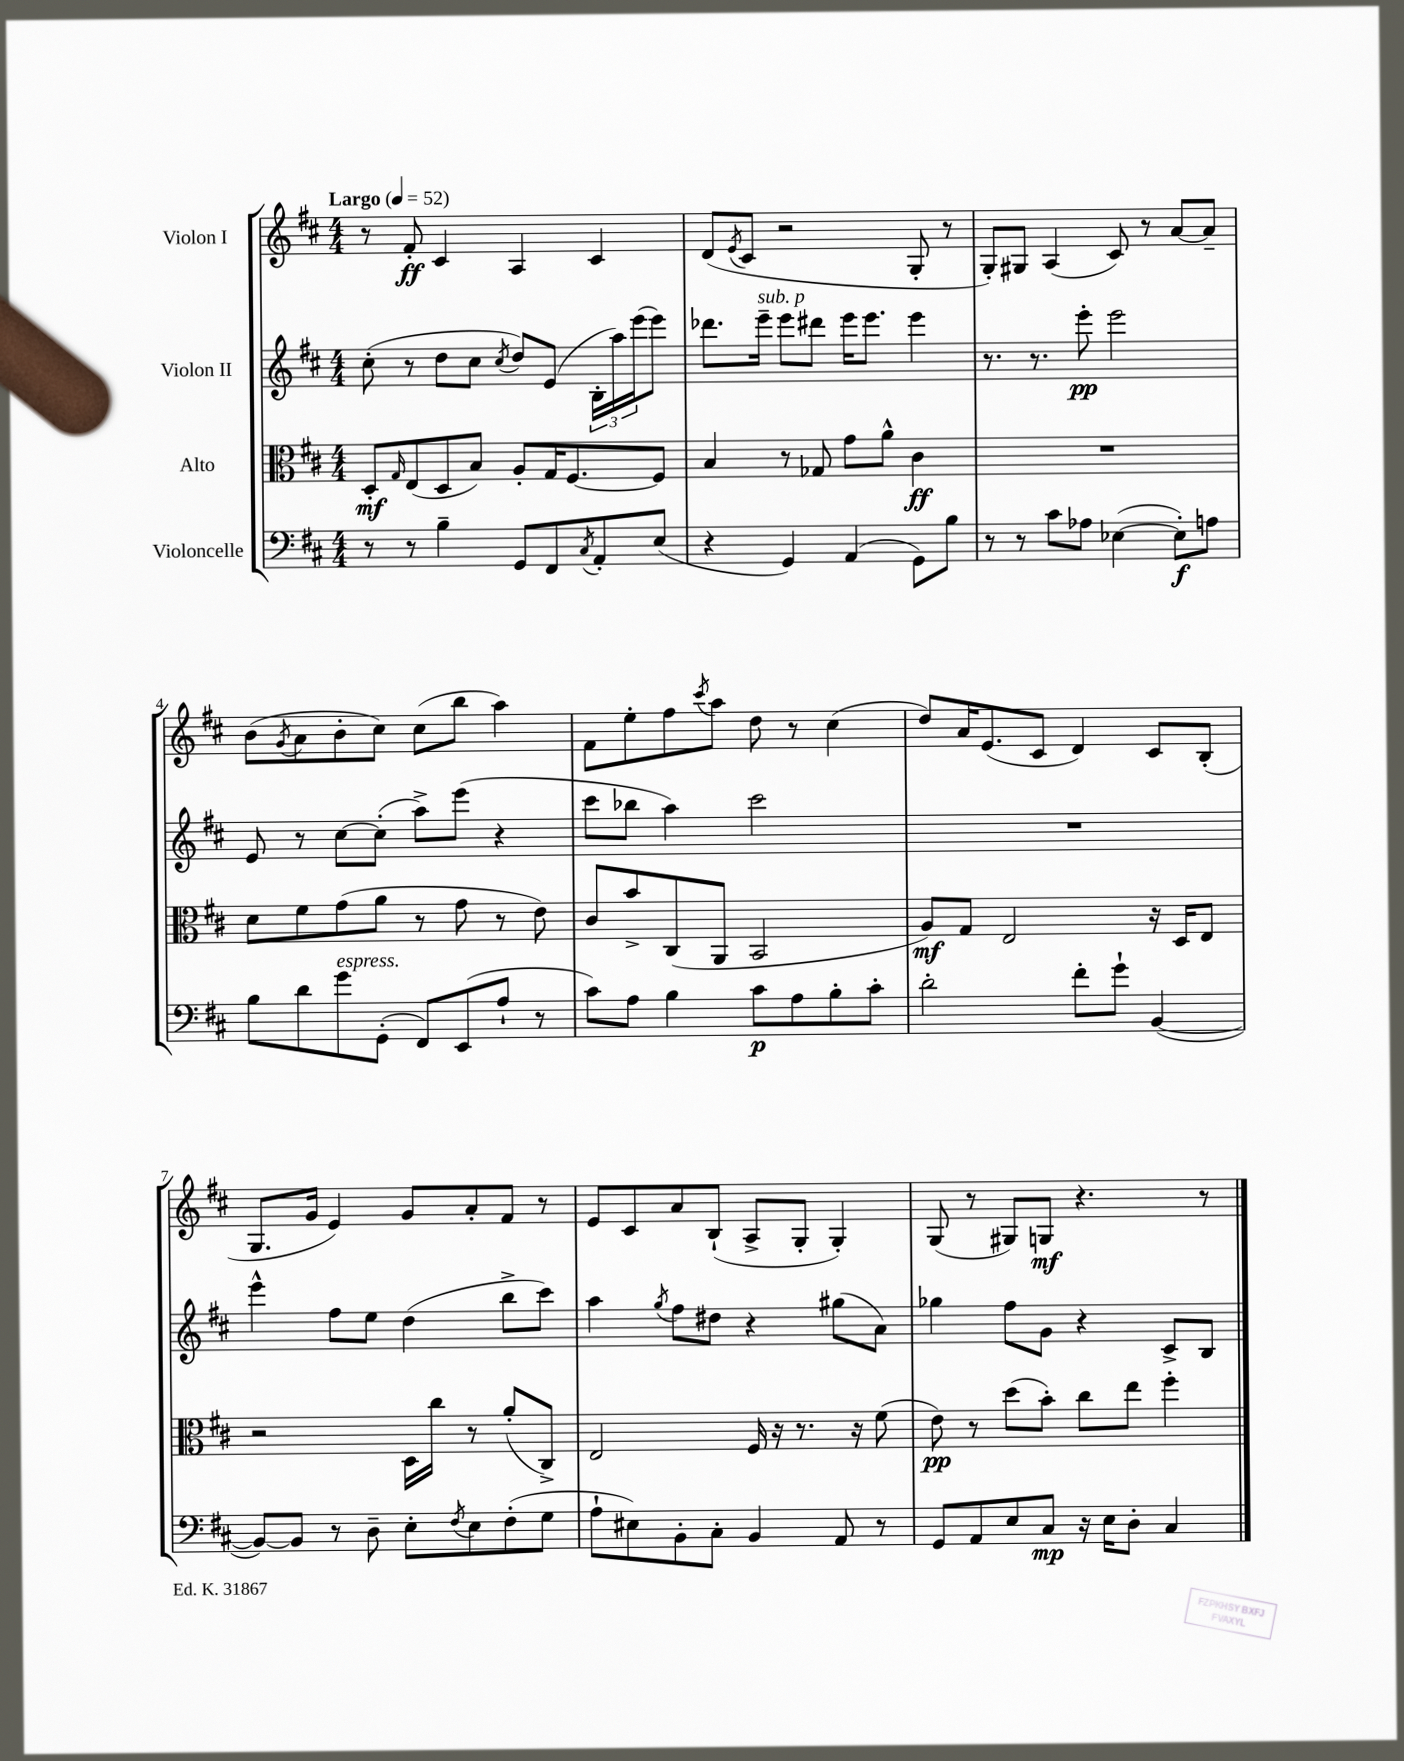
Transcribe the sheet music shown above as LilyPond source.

<<
\new StaffGroup <<
\new Staff = "s0" \with { instrumentName = "Violon I" } {
    \clef treble \key d \major \numericTimeSignature \time 4/4 \tempo "Largo" 4 = 52
    r8 fis'8-.\ff cis'4 a4 cis'4 |
    d'8( \acciaccatura { e'8 } cis'8 r2 g8-. r8 |
    g8-.) gis8 a4( cis'8) r8 a'8~ a'8-- |
    b'8( \acciaccatura { g'8 } a'8 b'8-. cis''8) cis''8( b''8 a''4) |
    fis'8 e''8-. fis''8 \acciaccatura { cis'''8 } a''8 d''8 r8 cis''4( |
    d''8) a'16 e'8.( cis'8 d'4) cis'8 b8-.( |
    g8. g'16 e'4) g'8 a'8-. fis'8 r8 |
    e'8 cis'8 a'8 b8-!( a8-> g8-. g4-.) |
    g8( r8 gis8) g8\mf r4. r8 \bar "|." |
}
\new Staff = "s1" \with { instrumentName = "Violon II" } {
    \clef treble \key d \major \numericTimeSignature \time 4/4
    cis''8-.( r8 d''8 cis''8 \acciaccatura { cis''8 } d''8) e'8( \tuplet 3/2 { b16-. a''16) e'''16( } e'''8) |
    des'''8. e'''16--^\markup { \italic "sub. p" } e'''8 dis'''8 e'''16 e'''8. e'''4 |
    r8. r8. e'''8-.\pp e'''2 |
    e'8 r8 cis''8~ cis''8-.( a''8->) e'''8( r4 |
    cis'''8 bes''8 a''4) cis'''2 |
    R1 |
    e'''4-^ fis''8 e''8 d''4( b''8-> cis'''8) |
    a''4 \acciaccatura { g''8 } fis''8 dis''8 r4 gis''8( a'8) |
    ges''4 fis''8 g'8 r4 cis'8-> b8 \bar "|." |
}
\new Staff = "s2" \with { instrumentName = "Alto" } {
    \clef alto \key d \major \numericTimeSignature \time 4/4
    d8-.\mf \grace { g16 } e8( d8 b8) a8-. g16 fis8.~ fis8 |
    b4 r8 ges8 g'8 a'8-^ cis'4\ff |
    R1 |
    d'8 fis'8 g'8( a'8 r8 g'8 r8 e'8) |
    cis'8 b'8-> cis8( a,8 b,2 |
    a8\mf) g8 e2 r16 d16 e8 |
    r2 d16 cis''16 r8 a'8-.( cis8->) |
    e2 fis16 r16 r8. r16 fis'8( |
    e'8\pp) r8 d''8( b'8-.) cis''8 e''8 fis''4-. \bar "|." |
}
\new Staff = "s3" \with { instrumentName = "Violoncelle" } {
    \clef bass \key d \major \numericTimeSignature \time 4/4
    r8 r8 b4-- g,8 fis,8 \acciaccatura { cis8 } a,8-. e8( |
    r4 g,4) a,4( g,8) b8 |
    r8 r8 cis'8 aes8 ees4~( ees8-.\f) a8 |
    b8 d'8 g'8^\markup { \italic "espress." } g,8-.( fis,8) e,8( a8-! r8 |
    cis'8) a8 b4 cis'8\p a8 b8-. cis'8-. |
    d'2-. fis'8-. g'8-! b,4~( |
    b,8~) b,8 r8 d8-- e8-. \acciaccatura { fis8 } e8 fis8-.( g8 |
    a8-! eis8) b,8-. cis8-. b,4 a,8 r8 |
    g,8 a,8 e8 cis8\mp r16 e16 d8-. cis4 \bar "|." |
}
>>
>>
